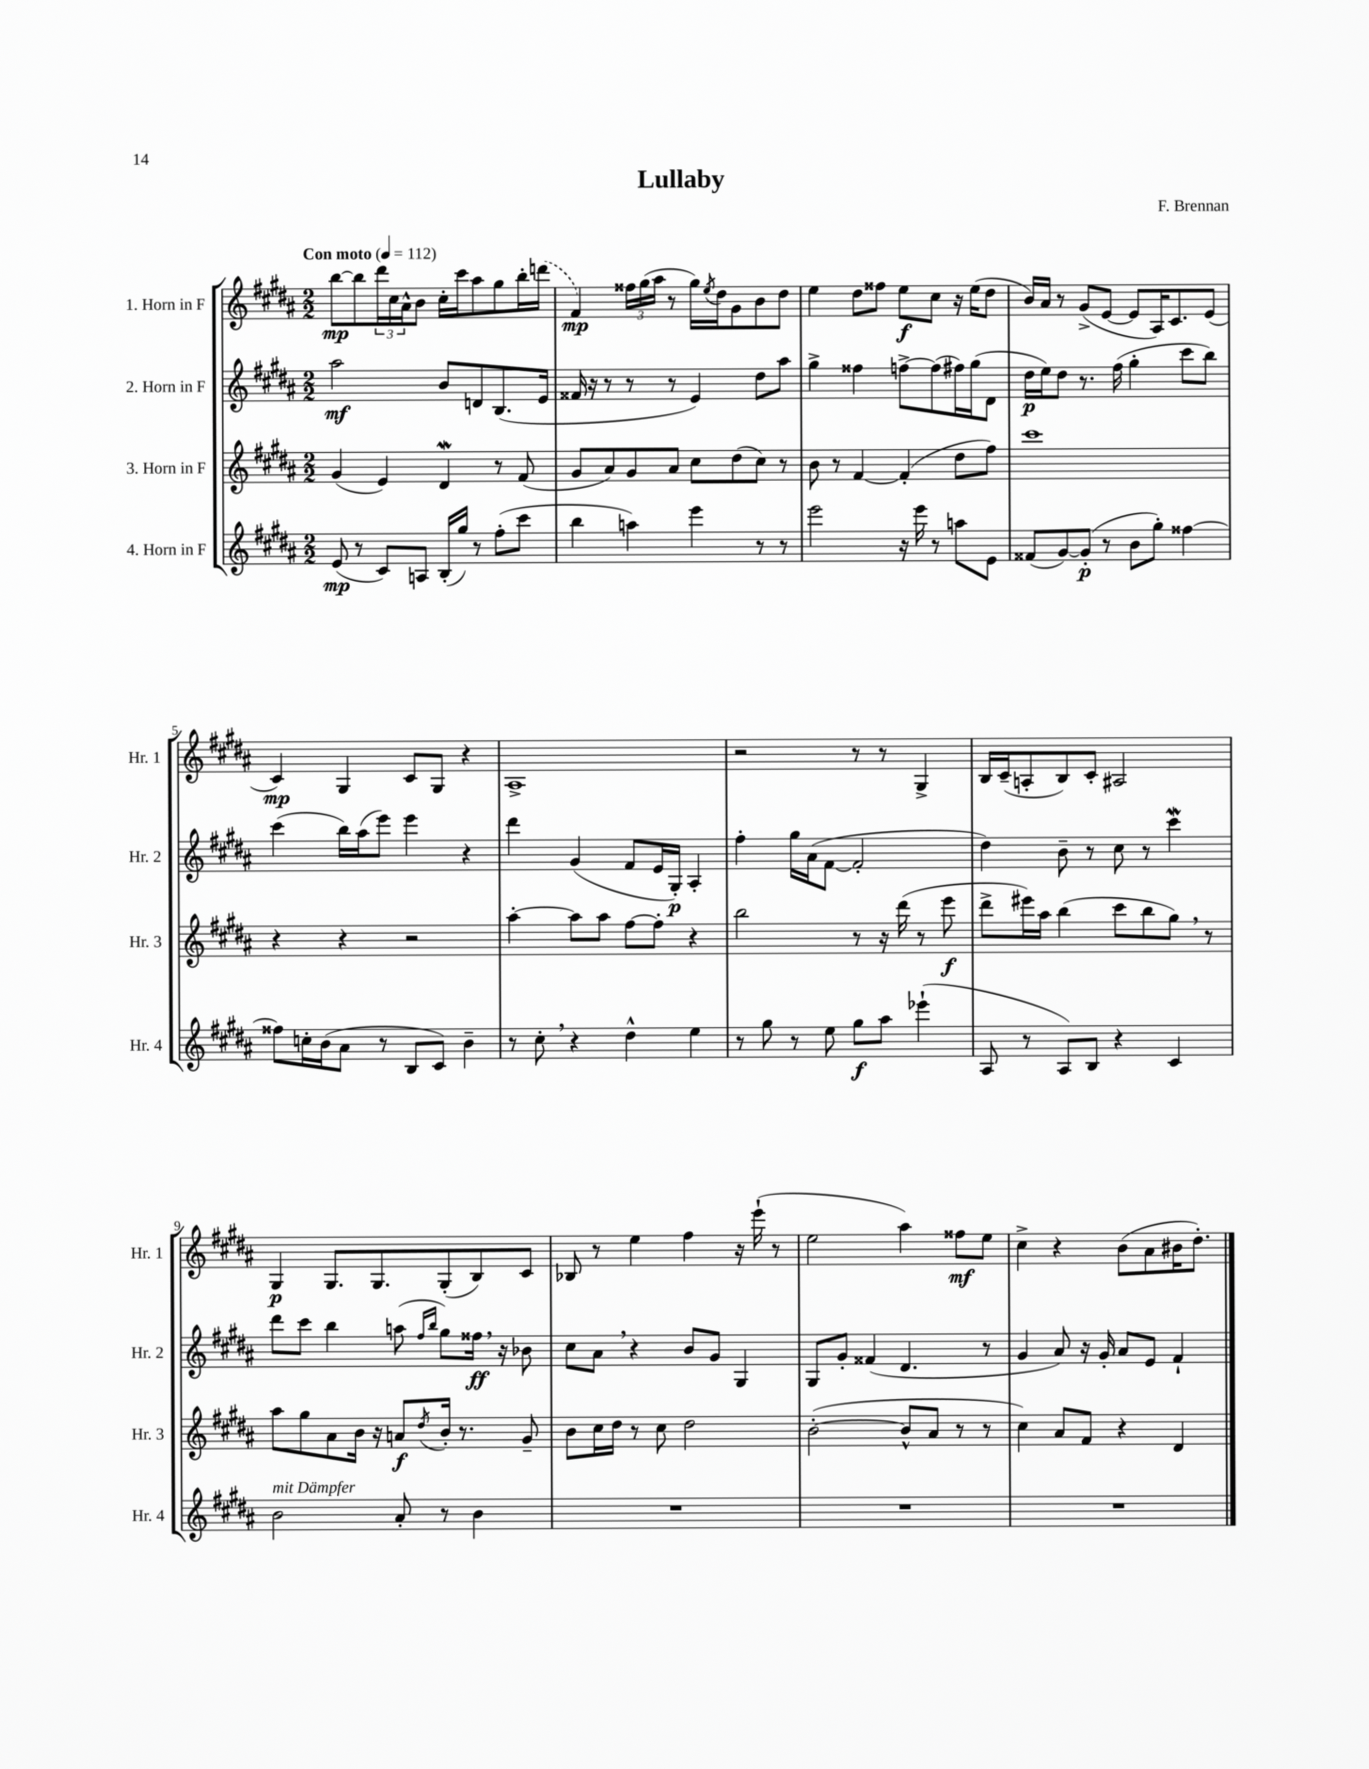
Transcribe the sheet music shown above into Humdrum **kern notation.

**kern	**dynam	**kern	**dynam	**kern	**dynam	**kern	**dynam
*part4	*part4	*part3	*part3	*part2	*part2	*part1	*part1
*staff4	*staff4	*staff3	*staff3	*staff2	*staff2	*staff1	*staff1
*I"4. Horn in F	*	*I"3. Horn in F	*	*I"2. Horn in F	*	*I"1. Horn in F	*
*I'Hr. 4	*	*I'Hr. 3	*	*I'Hr. 2	*	*I'Hr. 1	*
*clefG2	*	*clefG2	*	*clefG2	*	*clefG2	*
*k[f#c#g#d#a#]	*	*k[f#c#g#d#a#]	*	*k[f#c#g#d#a#]	*	*k[f#c#g#d#a#]	*
*M2/2	*	*M2/2	*	*M2/2	*	*M2/2	*
*MM112	*	*MM112	*	*MM112	*	*MM112	*
=1	=1	=1	=1	=1	=1	=1	=1
!	!	!	!	!	!	!LO:TX:a:B:t=Con moto	!
(8e/	mp	(4g#/	.	2aa#\	mf	[8bb\L	mp
8r	.	.	.	.	.	8bb\]	.
8c#/L)	.	4e/)	.	.	.	24ddd#\L	.
.	.	.	.	.	.	24cc#\	.
.	.	.	.	.	.	24a#^^\J	.
8An/J	.	.	.	.	.	8b\J	.
(16B'/LL	.	4d#W/	.	8b/L	.	16cc#'\LL	.
16gg#/JJ)	.	.	.	.	.	16ccc#\J	.
8r	.	.	.	8dn/	.	8aa#\	.
(8ff#'\L	.	8r	.	(8.B/	.	8gg#\	.
8ccc#\J	.	(8f#/	.	.	.	16bb'\L	.
.	.	.	.	16e/Jk	.	(16dddn\JJ	.
=2	=2	=2	=2	=2	=2	=2	=2
4bb\	.	8g#/L	.	16f##X/	.	4f#/)	mp
.	.	.	.	16r	.	.	.
.	.	8a#/)	.	8r	.	.	.
4aan\)	.	8g#/	.	8r	.	24ff##X\LL	.
.	.	.	.	.	.	(24gg#\	.
.	.	.	.	.	.	24aa#\JJ	.
.	.	8a#/J	.	8r	.	8r	.
4eee\	.	8cc#\L	.	4e/)	.	16gg#\LL)	.
.	.	.	.	.	.	8qee/	.
.	.	.	.	.	.	16dd#\J	.
.	.	(8dd#\	.	.	.	8g#\	.
8r	.	8cc#\J)	.	8dd#\L	.	8b\	.
8r	.	8r	.	8aa#\J	.	8dd#\J	.
=3	=3	=3	=3	=3	=3	=3	=3
2eee\	.	8b\	.	4gg#^\	.	4ee\	.
.	.	8r	.	.	.	.	.
.	.	[4f#/	.	4ff##X\	.	8dd#\L	.
.	.	.	.	.	.	8ff##X\J	.
16r	.	(4f#'/]	.	[8ffn^\L	.	8ee\L	f
16eee\	.	.	.	.	.	.	.
8r	.	.	.	(8ff\]	.	8cc#\J	.
8aan\L	.	8dd#\L	.	16ff#X\L)	.	16r	.
.	.	.	.	(16gg#\J	.	(16ee\KL	.
8e\J	.	8ff#\J)	.	8d#\J	.	8dd#\J	.
=4	=4	=4	=4	=4	=4	=4	=4
(8f##X/L	.	1ccc#	.	16dd#\LL	p	16b/LL)	.
.	.	.	.	16ee\J)	.	16a#/JJ	.
[8g#/)	.	.	.	8dd#\J	.	8r	.
(8g#'/J]	p	.	.	8.r	.	(8g#^/L	.
8r	.	.	.	.	.	[8e/J	.
.	.	.	.	(16ff#\	.	.	.
8b\L	.	.	.	4gg#'\	.	8e/L]	.
8gg#'\J)	.	.	.	.	.	16A#/K)	.
.	.	.	.	.	.	8.c#/	.
[4ff##X\	.	.	.	8ccc#\L	.	.	.
.	.	.	.	8bb\J)	.	(8e/J	.
!!LO:LB:g=z
=5	=5	=5	=5	=5	=5	=5	=5
8ff##X\L]	.	4r	.	(4ccc#\	.	4c#/)	mp
16ccn'\L	.	.	.	.	.	.	.
(16b\J	.	.	.	.	.	.	.
8a#\J	.	4r	.	16bb\LL)	.	4G#/	.
.	.	.	.	(16aa#\J	.	.	.
8r	.	.	.	8eee\J)	.	.	.
8B/L	.	2r	.	4eee\	.	8c#/L	.
8c#/J)	.	.	.	.	.	8G#/J	.
4b~\	.	.	.	4r	.	4r	.
=6	=6	=6	=6	=6	=6	=6	=6
8r	.	[4aa#'\	.	4ddd#\	.	1A#^	.
8cc#',\	.	.	.	.	.	.	.
4r	.	8aa#\L]	.	(4g#/	.	.	.
.	.	8aa#\J	.	.	.	.	.
4dd#^^\	.	[8ff#\L	.	8f#/L	.	.	.
.	.	8ff#'\J]	.	16e/L	.	.	.
.	.	.	.	16G#'/JJ)	p	.	.
4ee\	.	4r	.	4A#'/	.	.	.
=7	=7	=7	=7	=7	=7	=7	=7
8r	.	2bb\	.	4ff#'\	.	2r	.
8gg#\	.	.	.	.	.	.	.
8r	.	.	.	16gg#\LL	.	.	.
.	.	.	.	(16a#\J	.	.	.
8ee\	.	.	.	[8f#\J	.	.	.
8gg#\L	f	8r	.	2f#'/]	.	8r	.
8aa#\J	.	16r	.	.	.	8r	.
.	.	(16ddd#\	.	.	.	.	.
(4eee-X`\	.	8r	.	.	.	4G#^/	.
.	.	8eee\	f	.	.	.	.
=8	=8	=8	=8	=8	=8	=8	=8
8A#/	.	8ddd#^\L	.	4dd#\)	.	16B/LL	.
.	.	.	.	.	.	(16c#~/J	.
8r	.	16eee#X\L)	.	.	.	8An'/	.
.	.	16aa#\JJ	.	.	.	.	.
8A#/L)	.	(4bb\	.	8b~\	.	8B/)	.
8B/J	.	.	.	8r	.	8c#'/J	.
4r	.	8ccc#\L	.	8cc#\	.	2A#X/	.
.	.	8bb\	.	8r	.	.	.
4c#/	.	8gg#,\J)	.	4ccc#W\	.	.	.
.	.	8r	.	.	.	.	.
!!LO:LB:g=z
=9	=9	=9	=9	=9	=9	=9	=9
!LO:TX:a:i:t=mit Dämpfer	!	!	!	!	!	!	!
2b\	.	8aa#\L	.	8ddd#\L	.	4G#/	p
.	.	8gg#\	.	8ccc#\J	.	.	.
.	.	8a#\	.	4bb\	.	8.G#/L	.
.	.	16b\Jk	.	.	.	.	.
.	.	16r	.	.	.	8.G#/	.
8a#'/	.	8an/L	f	(8aan\	.	.	.
.	.	.	.	16qqff#/LL	.	.	.
.	.	8qdd#/	.	16qqbb/JJ	.	.	.
8r	.	16b'/Jk	.	8gg#\L)	.	(8G#'/	.
.	.	8.r	.	.	.	.	.
4b\	.	.	.	16ff##X,\Jk	ff	8B/)	.
.	.	.	.	16r	.	.	.
.	.	8g#~/	.	8b-X\	.	8c#/J	.
=10	=10	=10	=10	=10	=10	=10	=10
1r	.	8b\L	.	8cc#\L	.	8B-X/	.
.	.	16cc#\L	.	8a#,\J	.	8r	.
.	.	16dd#\JJ	.	.	.	.	.
.	.	8r	.	4r	.	4ee\	.
.	.	8cc#\	.	.	.	.	.
.	.	2dd#\	.	8b/L	.	4ff#\	.
.	.	.	.	8g#/J	.	.	.
.	.	.	.	4G#/	.	16r	.
.	.	.	.	.	.	(16eee`\	.
.	.	.	.	.	.	8r	.
=11	=11	=11	=11	=11	=11	=11	=11
1r	.	([2b'\	.	8G#/L	.	2ee\	.
.	.	.	.	8g#'/J	.	.	.
.	.	.	.	(4f##X/	.	.	.
.	.	8b^^/L]	.	4.d#/	.	4aa#\)	.
.	.	8a#/J	.	.	.	.	.
.	.	8r	.	.	.	8ff##X\L	mf
.	.	8r	.	8r	.	8ee\J	.
=12	=12	=12	=12	=12	=12	=12	=12
1r	.	4cc#\)	.	4g#/	.	4cc#^\	.
.	.	8a#/L	.	8a#/)	.	4r	.
.	.	8f#/J	.	16r	.	.	.
.	.	.	.	16g#'/	.	.	.
.	.	4r	.	8a#/L	.	(8b\L	.
.	.	.	.	8e/J	.	8a#\	.
.	.	4d#/	.	4f#`/	.	16b#X\K	.
.	.	.	.	.	.	8.dd#'\J)	.
==	==	==	==	==	==	==	==
*-	*-	*-	*-	*-	*-	*-	*-
